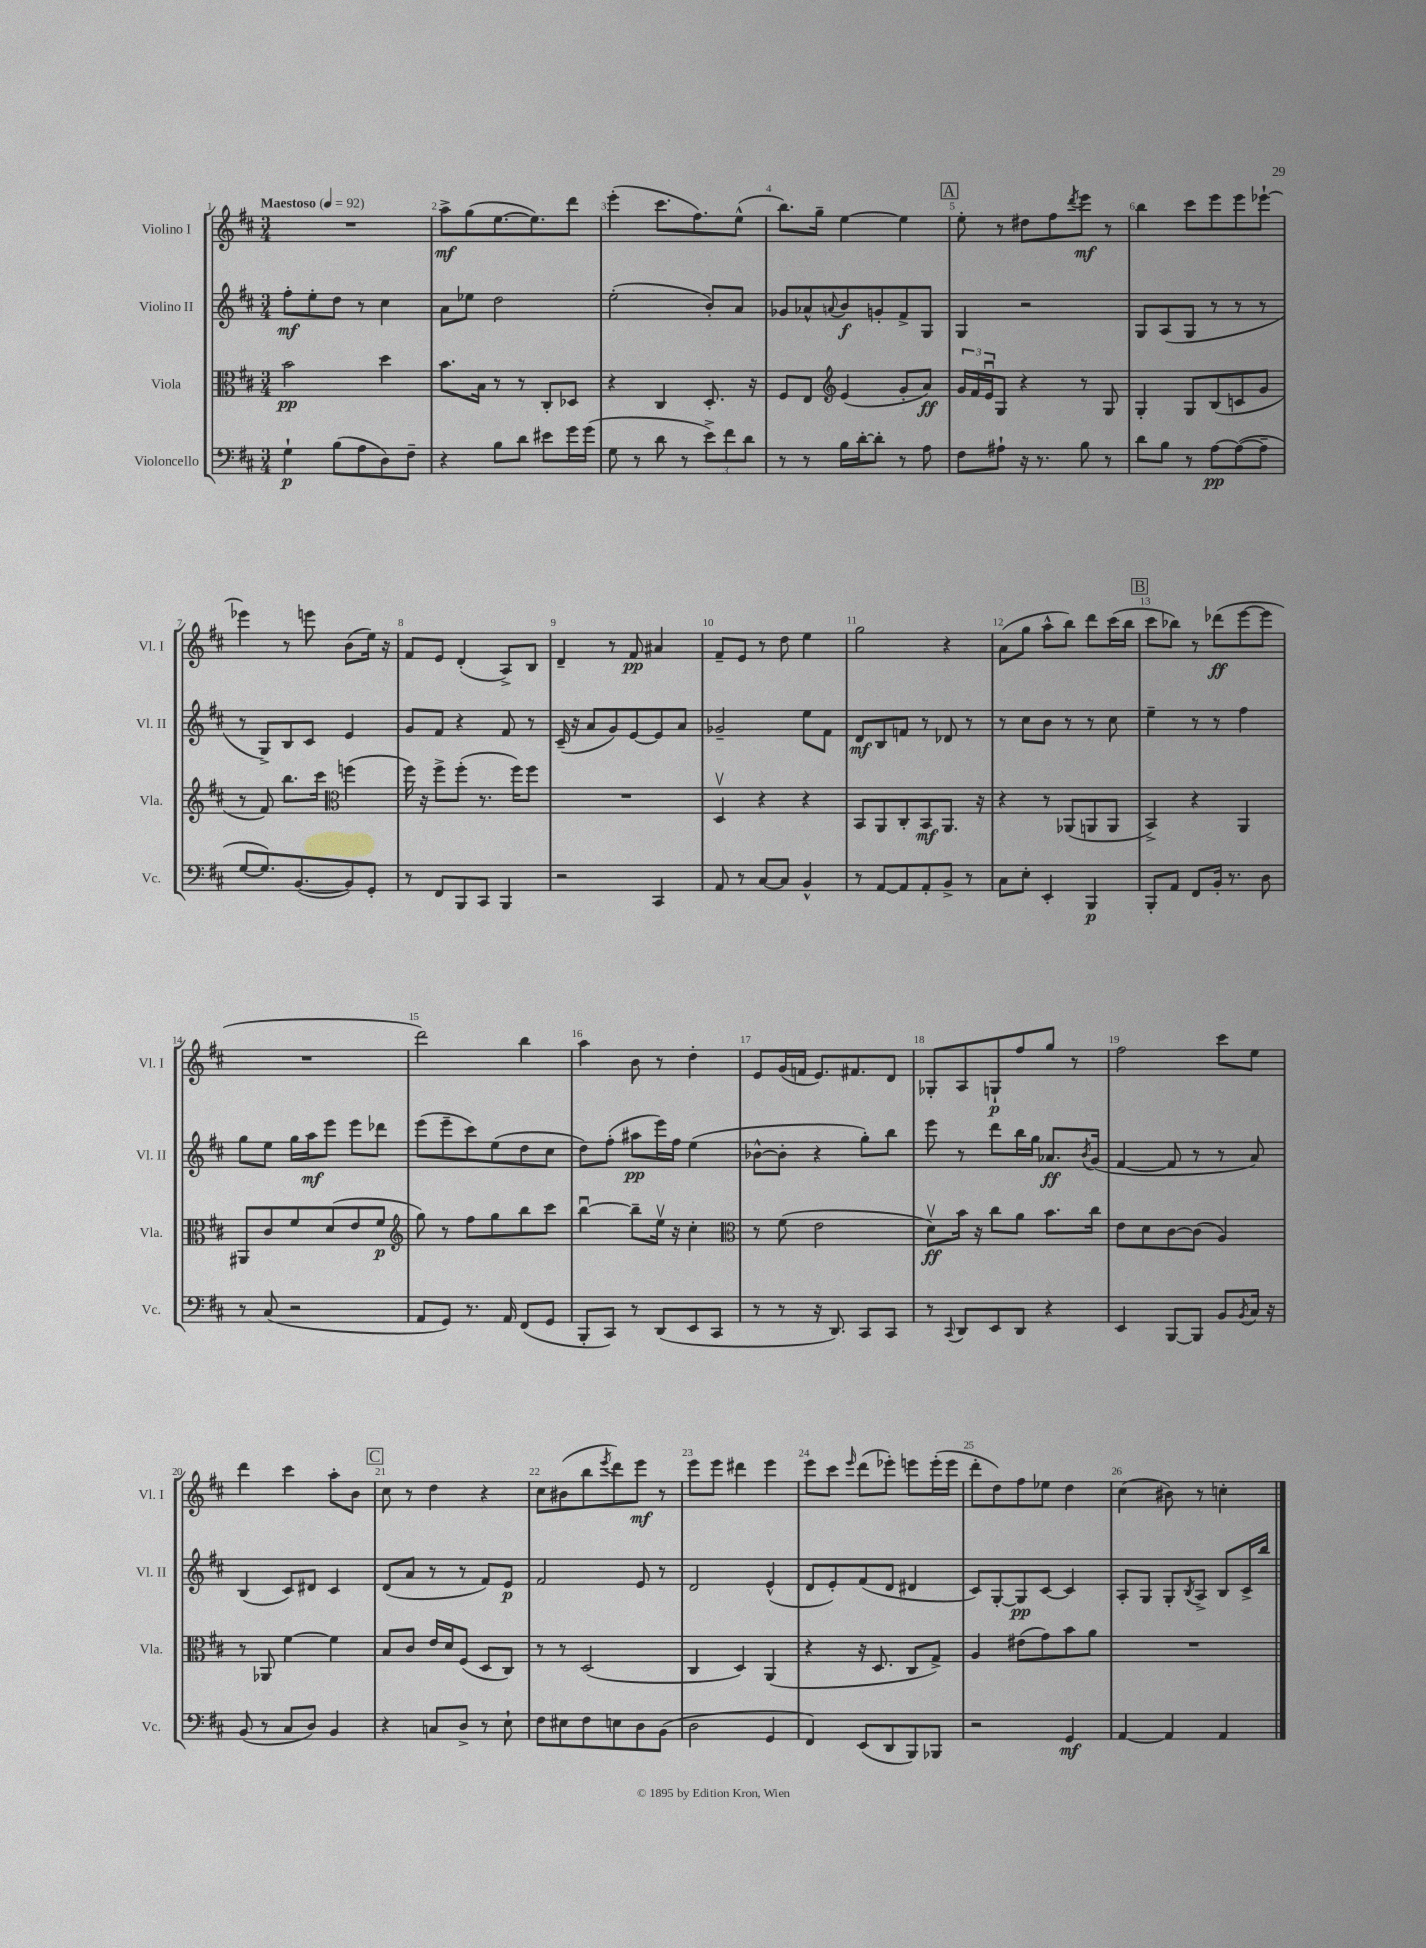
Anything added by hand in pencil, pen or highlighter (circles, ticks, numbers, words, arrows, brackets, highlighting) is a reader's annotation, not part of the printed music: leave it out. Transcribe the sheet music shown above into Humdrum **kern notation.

**kern	**dynam	**kern	**dynam	**kern	**dynam	**kern	**dynam
*part4	*part4	*part3	*part3	*part2	*part2	*part1	*part1
*staff4	*staff4	*staff3	*staff3	*staff2	*staff2	*staff1	*staff1
*I"Violoncello	*	*I"Viola	*	*I"Violino II	*	*I"Violino I	*
*I'Vc.	*	*I'Vla.	*	*I'Vl. II	*	*I'Vl. I	*
*clefF4	*	*clefC3	*	*clefG2	*	*clefG2	*
*k[f#c#]	*	*k[f#c#]	*	*k[f#c#]	*	*k[f#c#]	*
*M3/4	*	*M3/4	*	*M3/4	*	*M3/4	*
*MM92	*	*MM92	*	*MM92	*	*MM92	*
=1	=1	=1	=1	=1	=1	=1	=1
!	!	!	!	!	!	!LO:TX:a:B:t=Maestoso	!
4G`\	p	2b\	pp	8ff#'\L	mf	2.r	.
.	.	.	.	8ee'\	.	.	.
(8B\L	.	.	.	8dd\J	.	.	.
8A\	.	.	.	8r	.	.	.
8D\)	.	4dd\	.	4cc#\	.	.	.
8F#~\J	.	.	.	.	.	.	.
=2	=2	=2	=2	=2	=2	=2	=2
4r	.	8.b\L	.	8a\L	.	8aa^\L	mf
.	.	.	.	8ee-X\J	.	(8gg\	.
.	.	16B\Jk	.	.	.	.	.
8B\L	.	8r	.	2dd\	.	[8.ee\	.
8d\J	.	8r	.	.	.	.	.
.	.	.	.	.	.	8.ee\])	.
8e#X\L	.	8C#'/L	.	.	.	.	.
16g\L	.	8D-X/J	.	.	.	8ddd\J	.
(16g\JJ	.	.	.	.	.	.	.
=3	=3	=3	=3	=3	=3	=3	=3
8G\	.	4r	.	(2ee'\	.	(4eee'\	.
8r	.	.	.	.	.	.	.
8d\	.	4C#/	.	.	.	8.ccc#\L	.
8r	.	.	.	.	.	.	.
.	.	.	.	.	.	8.ff#\)	.
12e^\L)	.	8.D'/	.	8b'/L)	.	.	.
12f#\	.	.	.	.	.	.	.
.	.	.	.	8a/J	.	(8ee^^\J	.
12d\J	.	.	.	.	.	.	.
.	.	16r	.	.	.	.	.
=4	=4	=4	=4	=4	=4	=4	=4
8r	.	8F#/L	.	8g-X/L	.	8.bb\L)	.
8r	.	8E/J	.	8a-X^^/	.	.	.
.	.	.	.	.	.	16gg~\Jk	.
*	*	*clefG2	*	*	*	*	*
.	.	.	.	8qqan/	.	.	.
16B\LL	.	(4e/	.	8b/	f	[4ee\	.
[16d'\J	.	.	.	.	.	.	.
8d'\J]	.	.	.	8gn'/	.	.	.
8r	.	8g'/L	.	8f#^/	.	4ee\]	.
8A\	.	8a/J)	ff	8G/J	.	.	.
!!LO:REH:place=s1:t=A
=5	=5	=5	=5	=5	=5	=5	=5
8F#\L	.	24g/LL	.	4G/	.	8ee'\	.
.	.	24f#/	.	.	.	.	.
.	.	24eu/J	.	.	.	.	.
8A#X`\J	.	8G/J	.	.	.	8r	.
16r	.	4r	.	2r	.	8dd#X\L	.
8.r	.	.	.	.	.	.	.
.	.	.	.	.	.	8ff#\	.
.	.	.	.	.	.	8qddd/	.
8B\	.	8r	.	.	.	8eee\J	mf
8r	.	8G/	.	.	.	8r	.
=6	=6	=6	=6	=6	=6	=6	=6
8d\L	.	4G'/	.	8G/L	.	4bb\	.
8B\J	.	.	.	(8A/	.	.	.
8r	.	8G/L	.	8G/J	.	8ccc#\L	.
[8A\L	pp	(8B/	.	8r	.	8eee\	.
(8A\_	.	8cn/	.	8r	.	8eee\	.
8A~\J]	.	8g/J	.	8r	.	[8eee-X`\J	.
!!LO:LB:g=z
=7	=7	=7	=7	=7	=7	=7	=7
[8G/L	.	8r	.	8r	.	4eee-X\]	.
8.G/])	.	8f#/)	.	8G^/L)	.	.	.
.	.	8.bb\L	.	8B/	.	8r	.
([8.BB/	.	.	.	.	.	.	.
.	.	.	.	8c#/J	.	8eeen\	.
.	.	16ccc#\Jk	.	.	.	.	.
*	*	*clefC3	*	*	*	*	*
8BB/])	.	(4ffn\	.	4e/	.	(8b\L	.
8GG'/J	.	.	.	.	.	16ee\Jk)	.
.	.	.	.	.	.	16r	.
=8	=8	=8	=8	=8	=8	=8	=8
8r	.	16ff#\)	.	8g/L	.	8f#/L	.
.	.	16r	.	.	.	.	.
8FF#/L	.	8ff#^\L	.	8f#/J	.	8e/J	.
8BBB/	.	(8ff#'\J	.	4r	.	(4d'/	.
8CC#/J	.	8.r	.	.	.	.	.
4BBB/	.	.	.	8f#/	.	8A^/L)	.
.	.	16ff#\KL)	.	.	.	.	.
.	.	8ff#\J	.	8r	.	8B/J	.
=9	=9	=9	=9	=9	=9	=9	=9
2r	.	2.r	.	(16c#~/	.	4d~/	.
.	.	.	.	16r	.	.	.
.	.	.	.	8a/L	.	.	.
.	.	.	.	8g/)	.	8r	.
.	.	.	.	[8e/	.	8f#/	pp
4CC#/	.	.	.	8e/]	.	4a#X/	.
.	.	.	.	8a/J	.	.	.
=10	=10	=10	=10	=10	=10	=10	=10
8AA/	.	4Dv/	.	2g-X~/	.	8f#~/L	.
8r	.	.	.	.	.	8e/J	.
[8C#/L	.	4r	.	.	.	8r	.
8C#/J]	.	.	.	.	.	8dd\	.
4BB^^/	.	4r	.	8ee\L	.	4ee\	.
.	.	.	.	8f#\J	.	.	.
=11	=11	=11	=11	=11	=11	=11	=11
8r	.	8BB/L	.	8d/L	mf	2gg\	.
[8AA/L	.	8AA/	.	8B/	.	.	.
8AA/]	.	8C#'/	.	8fn/J	.	.	.
8AA'/	.	8BB/	mf	8r	.	.	.
8BB^/J	.	8.AA/J	.	8d-X/	.	4r	.
8r	.	.	.	8r	.	.	.
.	.	16r	.	.	.	.	.
=12	=12	=12	=12	=12	=12	=12	=12
8C#\L	.	4r	.	8r	.	(8a\L	.
8E'\J	.	.	.	8cc#\L	.	8gg\J	.
4EE'/	.	8r	.	8b\J	.	8aa^^\L	.
.	.	(8AA-X/L	.	8r	.	8bb\J)	.
4BBB/	p	8AAn/	.	8r	.	8ddd\L	.
.	.	8AA/J	.	8cc#\	.	(16ccc#\L	.
.	.	.	.	.	.	16bb\JJ	.
!!LO:REH:place=s1:t=B
=13	=13	=13	=13	=13	=13	=13	=13
8BBB'/L	.	4BB^/)	.	4ee~\	.	8ccc#\L	.
8AA/J	.	.	.	.	.	8bb-X\J)	.
8FF#/L	.	4r	.	8r	.	8r	.
16BB'/Jk	.	.	.	8r	.	(8ddd-X\L	ff
8.r	.	.	.	.	.	.	.
.	.	4AA/	.	4ff#\	.	[8eee\	.
8D\	.	.	.	.	.	8eee\J]	.
!!LO:LB:g=z
=14	=14	=14	=14	=14	=14	=14	=14
8r	.	8AA#X/L	.	8gg\L	.	2.r	.
(8C#/	.	8c#/	.	8ee\J	.	.	.
2r	.	8f#/	.	16gg\LL	.	.	.
.	.	.	.	16aa\J	mf	.	.
.	.	(8d/	.	8eee\J	.	.	.
.	.	8e/	.	8eee\L	.	.	.
.	.	8f#/J	p	8ddd-X\J	.	.	.
=15	=15	=15	=15	=15	=15	=15	=15
*	*	*clefG2	*	*	*	*	*
8AA/L	.	8gg\)	.	(8eee\L	.	2ddd\)	.
8GG/J)	.	8r	.	8eee~\	.	.	.
8.r	.	8ff#\L	.	8ccc#\)	.	.	.
.	.	8gg\	.	(8ee\	.	.	.
16AA/	.	.	.	.	.	.	.
(8FF#/L	.	8bb\	.	8dd\	.	4bb\	.
8GG/J	.	8ccc#\J	.	8cc#\J	.	.	.
=16	=16	=16	=16	=16	=16	=16	=16
8BBB'/L	.	[4bbu\	.	8dd\L)	.	4aa\	.
8CC#/J)	.	.	.	(8ff#'\J	.	.	.
8r	.	8bb~\L]	.	8aa#X\L	pp	8b\	.
(8DD/L	.	16eev\Jk	.	16eee\L)	.	8r	.
.	.	16r	.	16ff#\JJ	.	.	.
8EE/	.	4cc#'\	.	(4ee\	.	4dd'\	.
8CC#/J	.	.	.	.	.	.	.
=17	=17	=17	=17	=17	=17	=17	=17
*	*	*clefC3	*	*	*	*	*
8r	.	8r	.	[8b-X^^\L	.	8e/L	.
8r	.	(8f#\	.	8b-'\J]	.	(16g/L	.
.	.	.	.	.	.	16fn/JJ	.
16r	.	2e\	.	4r	.	8.e/L)	.
8.DD/)	.	.	.	.	.	.	.
.	.	.	.	.	.	8.f#X/	.
8CC#/L	.	.	.	8gg'\L)	.	.	.
8CC#/J	.	.	.	8bb\J	.	8d/J	.
=18	=18	=18	=18	=18	=18	=18	=18
8r	.	8dv\L)	ff	8eee\	.	8G-X'/L	.
8qqCC#/	.	.	.	.	.	.	.
8DD/L	.	16b\Jk	.	8r	.	8A/	.
.	.	16r	.	.	.	.	.
8EE/	.	8cc#\L	.	8ddd\L	.	8Gn`/	p
8DD/J	.	8a\J	.	16bb\L	.	8ff#/	.
.	.	.	.	16gg\JJ	.	.	.
4r	.	8.b\L	.	8.a-X/L	ff	8gg/J	.
.	.	.	.	.	.	8r	.
.	.	.	.	8qb/	.	.	.
.	.	16cc#\Jk	.	(16g/Jk	.	.	.
=19	=19	=19	=19	=19	=19	=19	=19
4EE/	.	8e\L	.	[4f#/	.	2ff#\	.
.	.	8d\	.	.	.	.	.
[8BBB/L	.	[8c#\	.	8f#/]	.	.	.
8BBB/J]	.	(8c#\J]	.	8r	.	.	.
8BB/L	.	4A/)	.	8r	.	8ccc#\L	.
8qBB/	.	.	.	.	.	.	.
16C#/Jk	.	.	.	8a/)	.	8ee\J	.
16r	.	.	.	.	.	.	.
!!LO:LB:g=z
=20	=20	=20	=20	=20	=20	=20	=20
(8BB/	.	8r	.	(4B/	.	4ddd\	.
8r	.	8AA-X/	.	.	.	.	.
8C#/L	.	[4f#\	.	8c#/L)	.	4ccc#\	.
8D/J)	.	.	.	8d#X/J	.	.	.
4BB/	.	4f#\]	.	4c#/	.	8aa'\L	.
.	.	.	.	.	.	8b\J	.
!!LO:REH:place=s1:t=C
=21	=21	=21	=21	=21	=21	=21	=21
4r	.	8B/L	.	(8d/L	.	8cc#\	.
.	.	8c#/J	.	8a/J	.	8r	.
8Cn/L	.	16e/LL	.	8r	.	4dd\	.
.	.	16d/J	.	.	.	.	.
8D^/J	.	(8F#/J	.	8r	.	.	.
8r	.	8D/L	.	8f#/L)	.	4r	.
8E`\	.	8C#/J)	.	8e/J	p	.	.
=22	=22	=22	=22	=22	=22	=22	=22
8F#\L	.	8r	.	2f#/	.	8cc#\L	.
8E#X\	.	8r	.	.	.	(8b#X\	.
8F#\	.	(2D/	.	.	.	8bb\	.
.	.	.	.	.	.	8qeee/	.
8En\	.	.	.	.	.	8ddd\)	.
8D\	.	.	.	8e/	.	8eee\J	mf
(8BB\J	.	.	.	8r	.	8r	.
=23	=23	=23	=23	=23	=23	=23	=23
2D\	.	4C#/	.	2d/	.	8eee\L	.
.	.	.	.	.	.	8eee\J	.
.	.	4D/)	.	.	.	4ddd#X\	.
4GG/	.	(4AA/	.	(4e^^/	.	4eee\	.
=24	=24	=24	=24	=24	=24	=24	=24
4FF#/)	.	4r	.	8d/L	.	8eee\L	.
.	.	.	.	8e'/)	.	8ccc#\J	.
.	.	.	.	.	.	16qqeee/	.
(8EE/L	.	16r	.	(8f#/	.	(8ddd\L	.
.	.	8.D/	.	.	.	.	.
8DD/	.	.	.	8d/J	.	8eee-X'\J)	.
8BBB/)	.	8C#/L	.	4d#X/	.	8eeen\L	.
8BBB-X/J	.	8G^/J)	.	.	.	(16eee'\L	.
.	.	.	.	.	.	16eee\JJ	.
=25	=25	=25	=25	=25	=25	=25	=25
2r	.	4A/	.	8c#/L)	.	8ddd'\L	.
.	.	.	.	[8G'/	.	8dd\)	.
.	.	(8e#X\L	.	8G/]	pp	8ff#\	.
.	.	8g\)	.	[8c#/J	.	8ee-X\J	.
4GG/	mf	8b\	.	4c#/]	.	4dd\	.
.	.	8a\J	.	.	.	.	.
=26	=26	=26	=26	=26	=26	=26	=26
[4AA/	.	2.r	.	8A'/L	.	(4cc#\	.
.	.	.	.	8G/J	.	.	.
4AA/]	.	.	.	8G'/L	.	8b#X\)	.
.	.	.	.	8qB/	.	.	.
.	.	.	.	8A^/J	.	8r	.
4AA/	.	.	.	8B/L	.	4ccn'\	.
.	.	.	.	16c#^/L	.	.	.
.	.	.	.	16bb/JJ	.	.	.
==	==	==	==	==	==	==	==
*-	*-	*-	*-	*-	*-	*-	*-
